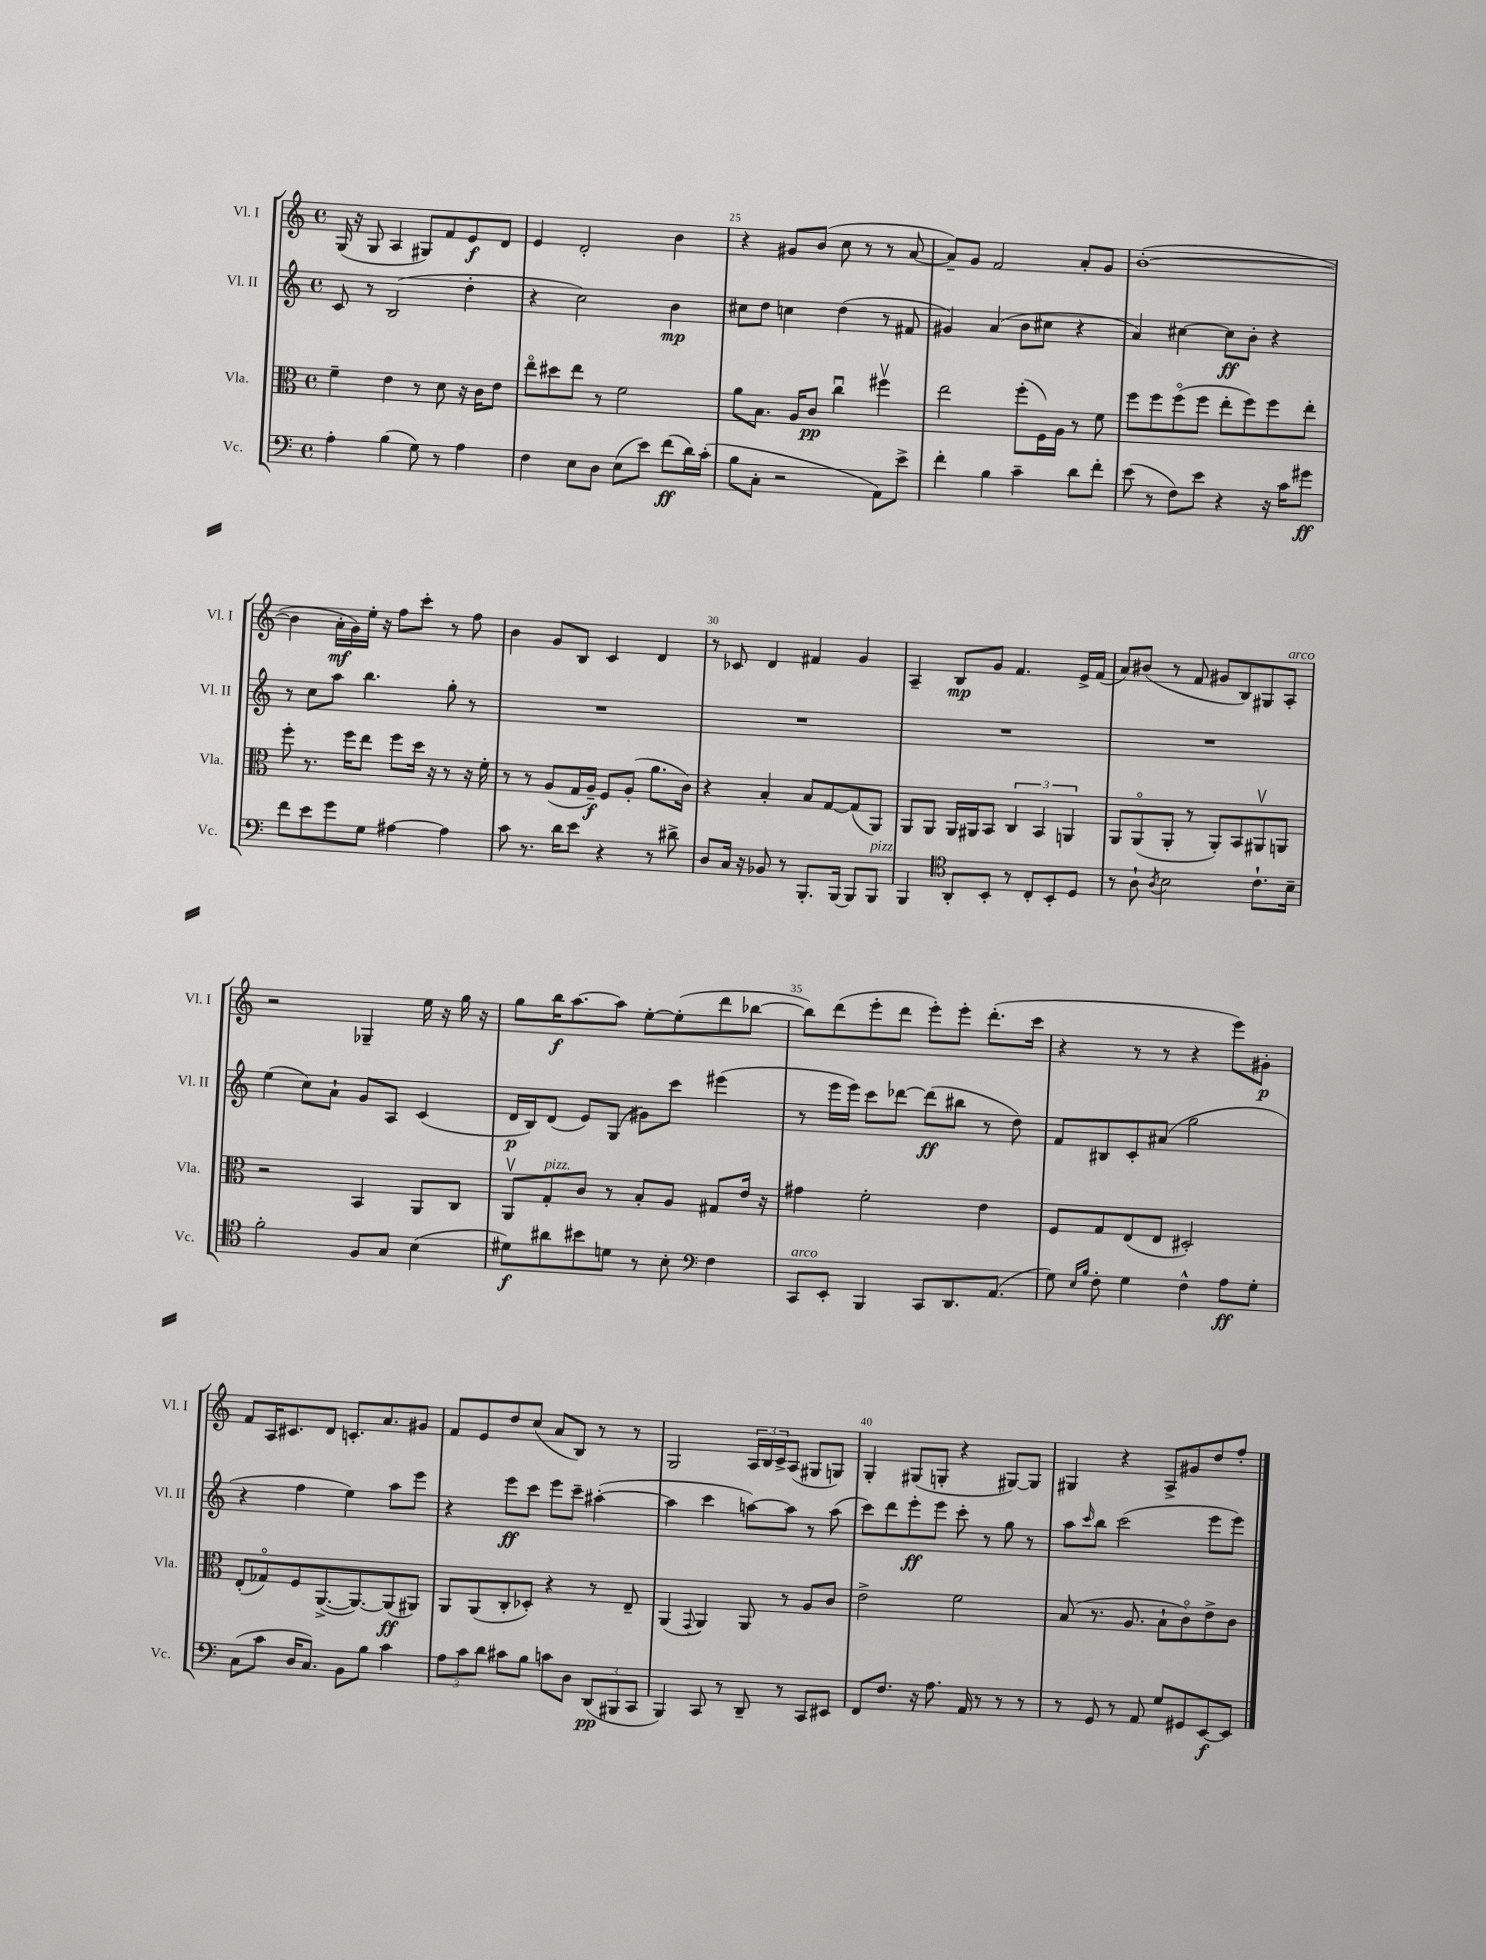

**kern	**dynam	**kern	**dynam	**kern	**dynam	**kern	**dynam
*part4	*part4	*part3	*part3	*part2	*part2	*part1	*part1
*staff4	*staff4	*staff3	*staff3	*staff2	*staff2	*staff1	*staff1
*I"Vc.	*	*I"Vla.	*	*I"Vl. II	*	*I"Vl. I	*
*I'Vc.	*	*I'Vla.	*	*I'Vl. II	*	*I'Vl. I	*
*clefF4	*	*clefC3	*	*clefG2	*	*clefG2	*
*k[]	*	*k[]	*	*k[]	*	*k[]	*
*M4/4	*	*M4/4	*	*M4/4	*	*M4/4	*
*met(c)	*	*met(c)	*	*met(c)	*	*met(c)	*
=23	=23	=23	=23	=23	=23	=23	=23
4A'\	.	4f~\	.	8c/	.	(16G/	.
.	.	.	.	.	.	16r	.
.	.	.	.	8r	.	8G/	.
(4B\	.	4e\	.	(2B/	.	4A/	.
8G\)	.	8r	.	.	.	8G#X/L)	.
8r	.	8d\	.	.	.	8f/	.
4A\	.	16r	.	4dd'\	.	8e/	f
.	.	16c\KL	.	.	.	.	.
.	.	8e\J	.	.	.	8d/J	.
=24	=24	=24	=24	=24	=24	=24	=24
4F\	.	8ee\L	.	4r	.	4e/	.
.	.	8dd#X\	.	.	.	.	.
8E\L	.	8ee\J	.	2cc\)	.	2d'/	.
8D\J	.	8r	.	.	.	.	.
(8E\L	.	2f\	.	.	.	.	.
8e\J)	.	.	.	.	.	.	.
(8f\L	ff	.	.	4b\	mp	4b\	.
16d\L)	.	.	.	.	.	.	.
(16c'\JJ	.	.	.	.	.	.	.
=25	=25	=25	=25	=25	=25	=25	=25
8B\L	.	8a\L	.	8cc#X\L	.	4r	.
8C'\J	.	8.B\J	.	8dd\J	.	.	.
2r	.	.	.	4ccn\	.	8g#X/L	.
.	.	16A/KL	.	.	.	.	.
.	.	8c/J	pp	.	.	(8b/J	.
.	.	4ccu\	.	(4dd\	.	8cc\	.
.	.	.	.	.	.	8r	.
8AA\L)	.	4ff#Xv\	.	8r	.	8r	.
8e^\J	.	.	.	8f#X/	.	[8a/	.
=26	=26	=26	=26	=26	=26	=26	=26
4f'\	.	2ee\	.	4g#X/)	.	8a~/L])	.
.	.	.	.	.	.	8g/J	.
4B\	.	.	.	(4a/	.	2f/	.
4c~\	.	(8ff'\L	.	8b\L	.	.	.
.	.	16F\L)	.	8cc#X\J	.	.	.
.	.	16A\JJ	.	.	.	.	.
8d\L	.	8r	.	4r	.	8a'/L	.
8f'\J	.	8f\	.	.	.	8g/J	.
=27	=27	=27	=27	=27	=27	=27	=27
(8e\	.	8ff\L	.	4a/)	.	([1b'	.
8r	.	8ff\	.	.	.	.	.
8F\L)	.	(8ff\	.	[4cc#X\	.	.	.
8e\J	.	8ff\J	.	.	.	.	.
4r	.	8ee'\L	.	8cc#\L]	ff	.	.
.	.	8ff\)	.	8b'\J	.	.	.
16r	.	8ff\	.	4r	.	.	.
16c\KL	.	.	.	.	.	.	.
8g#X\J	ff	8ee'\J	.	.	.	.	.
!!LO:LB:g=z
=28	=28	=28	=28	=28	=28	=28	=28
8f\L	.	8ff'\	.	8r	.	4b\]	.
8e\	.	8.r	.	8cc\L	.	.	.
8g\	.	.	.	8aa\J	.	16a'\LL	mf
.	.	16ff\KL	.	.	.	16g\)	.
8G\J	.	8ee\J	.	4.bb\	.	16ee'\JJ	.
.	.	.	.	.	.	16r	.
[4A#X\	.	8ff\L	.	.	.	8ff\L	.
.	.	16dd\Jk	.	.	.	8ccc'\J	.
.	.	16r	.	.	.	.	.
4A#\]	.	8r	.	8gg'\	.	8r	.
.	.	16r	.	8r	.	8ff\	.
.	.	16f'\	.	.	.	.	.
=29	=29	=29	=29	=29	=29	=29	=29
8c\	.	8r	.	1r	.	4b\	.
8.r	.	8r	.	.	.	.	.
.	.	(8A/L	.	.	.	8g/L	.
16d\KL	.	.	.	.	.	.	.
8e\J	.	16G/L	.	.	.	8B/J	.
.	.	16A~/JJ)	f	.	.	.	.
4r	.	8F/L	.	.	.	4c/	.
.	.	(8A'/J	.	.	.	.	.
8r	.	8.a\L	.	.	.	4d/	.
8d#X^\	.	.	.	.	.	.	.
.	.	16c\Jk)	.	.	.	.	.
=30	=30	=30	=30	=30	=30	=30	=30
8D/L	.	4r	.	1r	.	8r	.
16C/Jk	.	.	.	.	.	8c-X/	.
16r	.	.	.	.	.	.	.
8BB-X/	.	4B'/	.	.	.	4d/	.
8r	.	.	.	.	.	.	.
8.BBB'/L	.	8B/L	.	.	.	4f#X/	.
.	.	[8G/	.	.	.	.	.
[16BBB/Jk	.	.	.	.	.	.	.
8BBB/L]	.	(8G/]	.	.	.	4g/	.
!LO:TX:a:i:t=pizz.	!	!	!	!	!	!	!
8BBB/J	.	8AA/J)	.	.	.	.	.
=31	=31	=31	=31	=31	=31	=31	=31
4BBB/	.	8AA/L	.	1r	.	4A~/	.
.	.	8AA/J	.	.	.	.	.
*clefC4	*	*	*	*	*	*	*
8AA'/L	.	16AA/LL	.	.	.	8B/L	mp
.	.	16AA#X/J	.	.	.	.	.
8BB'/J	.	8BB/J	.	.	.	8g/J	.
8r	.	6C/	.	.	.	4.f/	.
8C'/L	.	.	.	.	.	.	.
.	.	6BB/	.	.	.	.	.
8BB'/	.	.	.	.	.	.	.
.	.	6AAn/	.	.	.	.	.
8D/J	.	.	.	.	.	16e^/LL	.
.	.	.	.	.	.	(16f/JJ	.
=32	=32	=32	=32	=32	=32	=32	=32
8r	.	8AA/L	.	1r	.	8a/L)	.
8A`\	.	(8AA/	.	.	.	(8b#X/J	.
8qA/	.	.	.	.	.	.	.
2B\	.	8AA'/J	.	.	.	8r	.
.	.	8r	.	.	.	8f/	.
.	.	8AA'/L)	.	.	.	8g#X/L	.
.	.	8BB/	.	.	.	8B/)	.
8.c`\L	.	8AA#Xv/	.	.	.	8G#X/	.
!	!	!	!	!	!	!LO:TX:a:i:t=arco	!
.	.	8AAn/J	.	.	.	8A'/J	.
16B~\Jk	.	.	.	.	.	.	.
!!LO:LB:g=z
=33	=33	=33	=33	=33	=33	=33	=33
2f'\	.	2r	.	(4ee\	.	2r	.
.	.	.	.	8cc\L)	.	.	.
.	.	.	.	8a`\J	.	.	.
8F/L	.	4BB/	.	8g/L	.	4G-X~/	.
8G/J	.	.	.	8A/J	.	.	.
(4B\	.	8AA/L	.	(4c/	.	16ee\	.
.	.	.	.	.	.	16r	.
.	.	8C/J	.	.	.	16gg\	.
.	.	.	.	.	.	16r	.
=34	=34	=34	=34	=34	=34	=34	=34
8d#X\L)	f	8AAv/L	.	16d/LL	p	8gg\L	.
.	.	.	.	16B/J)	.	.	.
!	!	!LO:TX:a:i:t=pizz.	!	!	!	!	!
8a#X\	.	8G'/	.	(8d/J	.	16bb\K	f
.	.	.	.	.	.	[8.aa\	.
8b#X\	.	8c/J	.	8e/L)	.	.	.
8dn\J	.	8r	.	(8G/J	.	8aa\J]	.
8r	.	8B'/L	.	8g#X\L)	.	[8ee'\L	.
8B'\	.	8A/J	.	8ccc\J	.	(8ee'\]	.
*clefF4	*	*	*	*	*	*	*
4F\	.	8G#X/L	.	(4eee#X\	.	8ddd\	.
.	.	16e/Jk	.	.	.	[8bb-X\J	.
.	.	16r	.	.	.	.	.
=35	=35	=35	=35	=35	=35	=35	=35
!LO:TX:a:i:t=arco	!	!	!	!	!	!	!
8CC/L	.	4g#X\	.	8r	.	8bb-\L])	.
8EE'/J	.	.	.	16eee\LL	.	(8ddd\	.
.	.	.	.	16eee\JJ)	.	.	.
4BBB/	.	2f'\	.	8ccc\L	.	8eee'\	.
.	.	.	.	[8ddd-X\J	.	8ddd\J	.
8CC/L	.	.	.	(8ddd-\L]	ff	8eee'\L)	.
8.DD/	.	.	.	8bb#X\J	.	8eee'\J	.
.	.	4e\	.	8r	.	(8.ddd'\L	.
(8.AA/J	.	.	.	.	.	.	.
.	.	.	.	8dd\)	.	.	.
.	.	.	.	.	.	16ccc\Jk	.
=36	=36	=36	=36	=36	=36	=36	=36
8G\)	.	8F/L	.	8f/L	.	4r	.
16qqE/LL	.	.	.	.	.	.	.
16qqB/JJ	.	.	.	.	.	.	.
8F'\	.	8G/	.	8B#X/	.	.	.
4G\	.	(8E/	.	8c'/	.	8r	.
.	.	8E/J	.	(8a#X/J	.	8r	.
4F^^\	.	2D#X'/)	.	2gg\	.	4r	.
8A\L	ff	.	.	.	.	8eee\L)	.
8G'\J	.	.	.	.	.	8g#X'\J	p
!!LO:LB:g=z
=37	=37	=37	=37	=37	=37	=37	=37
(8C\L	.	(8E'/L	.	4r	.	8f/L	.
8c\J	.	8G-X/)	.	.	.	16A/K	.
.	.	.	.	.	.	8.c#X/	.
16D/KL	.	8F/	.	4ff\	.	.	.
8.C/J)	.	.	.	.	.	.	.
.	.	([8.AA^/	.	.	.	8d/J	.
8BB\L	.	.	.	4ee\)	.	8.cn'/L	.
.	.	8.AA/_)	.	.	.	.	.
8B\J	.	.	.	.	.	.	.
.	.	.	.	.	.	8.a/	.
4c\	.	(8AA/]	ff	8aa\L	.	.	.
.	.	8AA#X/J)	.	8eee\J	.	8g#X/J	.
=38	=38	=38	=38	=38	=38	=38	=38
12A\L	.	8AA/L	.	4r	.	8f/L	.
12c\	.	.	.	.	.	.	.
.	.	(8AA/	.	.	.	8e/	.
12d\J	.	.	.	.	.	.	.
8c#X\L	.	8C'/	.	8eee\L	ff	8dd/	.
8B\J	.	8D-X'/J)	.	8ccc\J	.	(8cc/J	.
8cn\L	.	4r	.	8eee\L	.	8a/L	.
8D\J	.	.	.	8ccc~\J	.	8B/J)	.
(12DD/L	pp	8r	.	([4aa#X'\	.	8r	.
12BBB#X/	.	.	.	.	.	.	.
.	.	8E~/	.	.	.	8r	.
12CC/J	.	.	.	.	.	.	.
=39	=39	=39	=39	=39	=39	=39	=39
4BBB/)	.	(4AA/	.	4aa#\]	.	2G/	.
.	.	8qqGG/	.	.	.	.	.
8CC/	.	4AA/)	.	4ccc\	.	.	.
8r	.	.	.	.	.	.	.
8DD~/	.	8AA/	.	[8aan\L)	.	24A/LL	.
.	.	.	.	.	.	24B/	.
.	.	.	.	.	.	24c^/J	.
8r	.	8r	.	8aa\J]	.	(8A/J	.
8CC/L	.	8A/L	.	8r	.	8G#X/L	.
8EE#X/J	.	8c/J	.	(8aa\	.	8Gn/J)	.
=40	=40	=40	=40	=40	=40	=40	=40
8FF/L	.	2e^\	.	8ccc\L)	.	4G'/	.
8.F/J	.	.	.	8ddd\	.	.	.
.	.	.	.	8eee'\	ff	(8G#X/L	.
16r	.	.	.	.	.	.	.
8.A\	.	.	.	8eee\J	.	8Gn'/J	.
.	.	2f\	.	8ccc'\	.	4r	.
16AA/	.	.	.	.	.	.	.
8r	.	.	.	8r	.	.	.
8r	.	.	.	8gg\	.	[8G#X/L)	.
8r	.	.	.	8r	.	8G#/J]	.
=41	=41	=41	=41	=41	=41	=41	=41
8r	.	(8B/	.	8aa\L	.	4G#X/	.
.	.	.	.	16qqccc/	.	.	.
8GG/	.	8.r	.	8bb\J	.	.	.
8r	.	.	.	(2ccc\	.	4r	.
.	.	8.A/	.	.	.	.	.
8AA/	.	.	.	.	.	.	.
8G/L	.	8B`\L	.	.	.	8A^/L	.
8GG#X/	.	8c\)	.	.	.	8g#X/	.
[8EE/	f	8e^\	.	8eee\L	.	8dd/	.
8EE/J]	.	8c\J	.	8eee\J)	.	8ff'/J	.
==	==	==	==	==	==	==	==
*-	*-	*-	*-	*-	*-	*-	*-
